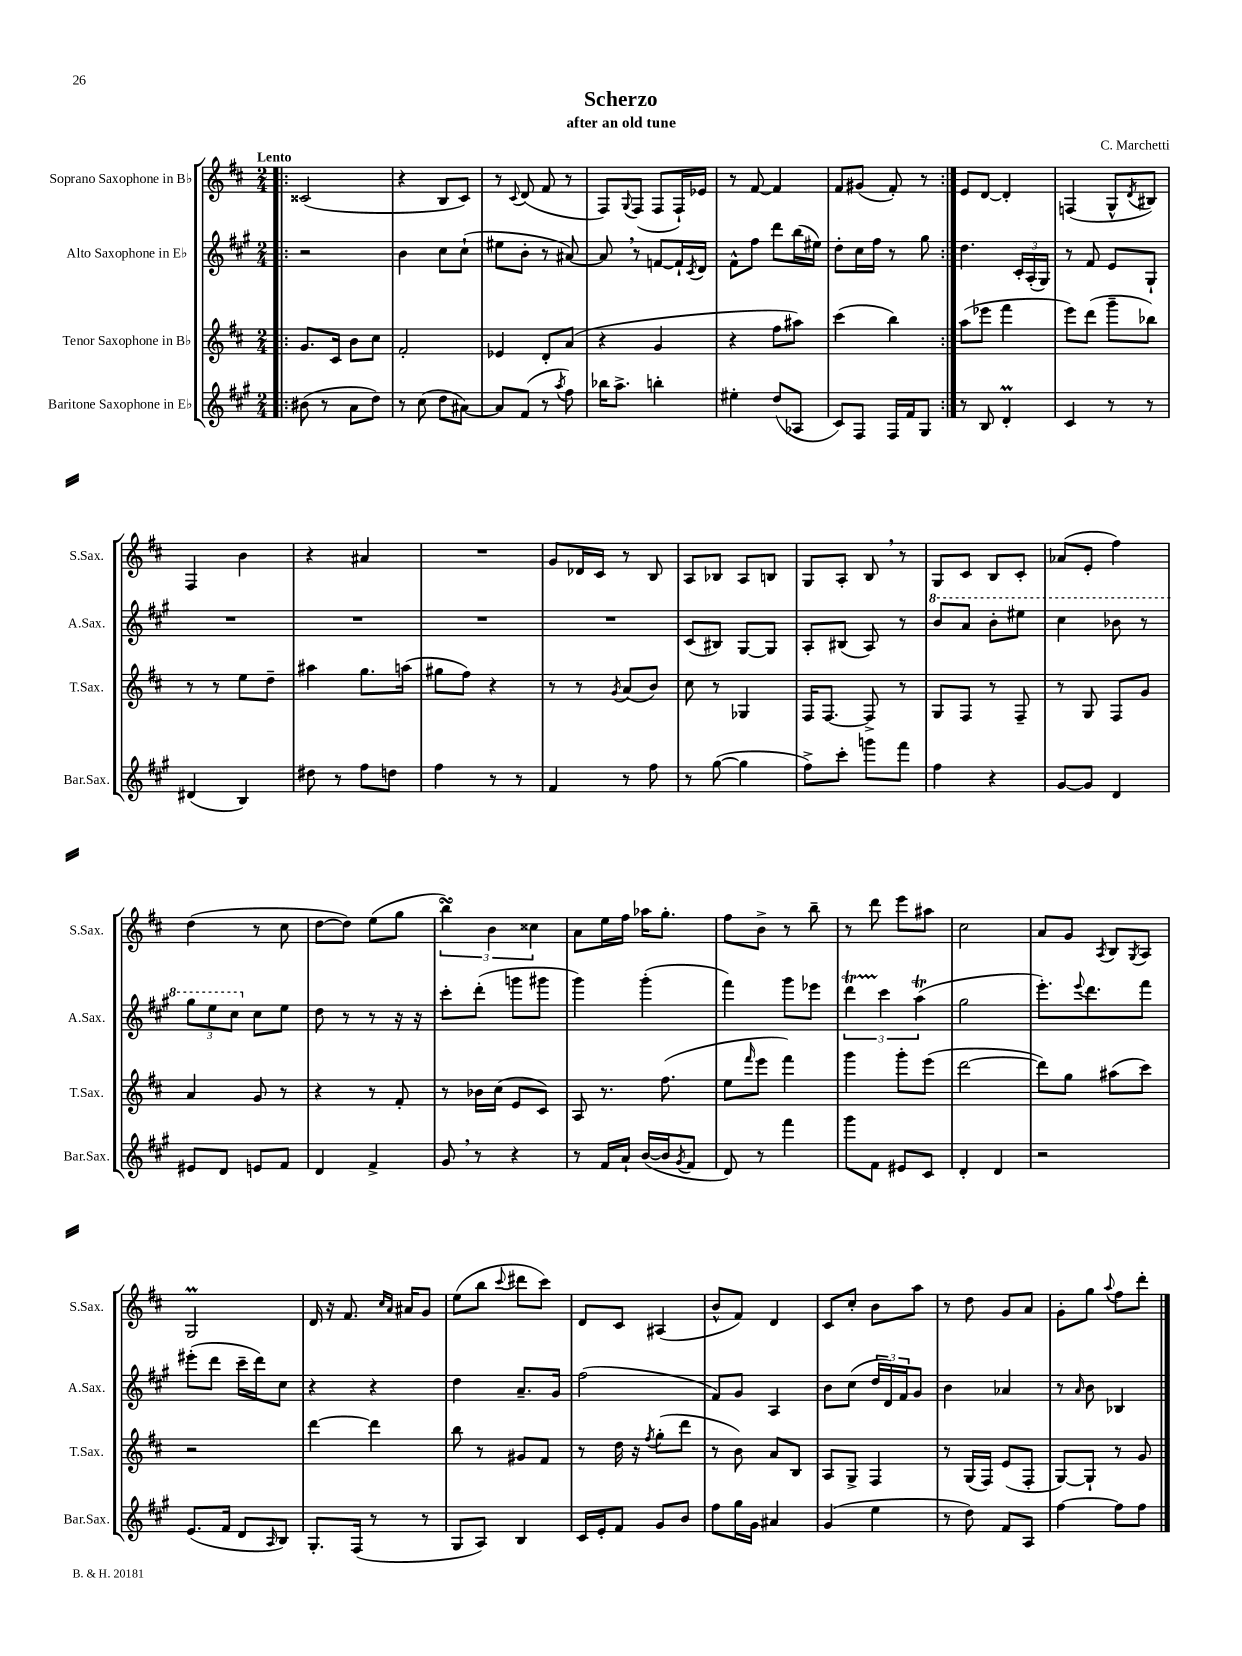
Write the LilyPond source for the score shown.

\header { title = "Scherzo" composer = "C. Marchetti" subtitle = "after an old tune" }
<<
\new StaffGroup <<
\new Staff = "s0" \with { instrumentName = "Soprano Saxophone in Bb" shortInstrumentName = "S.Sax." } {
    \clef treble \key d \major \numericTimeSignature \time 2/4 \tempo "Lento"
    \repeat volta 2 { \bar ".|:" cisis'2( |
    r4 b8 cis'8) |
    r8 \appoggiatura { cis'8 } d'8( fis'8 r8 |
    fis8) \appoggiatura { g8 } fis8( fis8 fis16-!) ees'16 |
    r8 fis'8~ fis'4 |
    fis'8 gis'8( fis'8-.) r8 | }
    e'8 d'8~ d'4-. |
    f4( g8-^ \acciaccatura { d'8 } bis8) |
    fis4 b'4 |
    r4 ais'4 |
    R2 |
    g'8 des'16 cis'16 r8 b8 |
    a8 bes8 a8 b8 |
    g8 a8-. b8 \breathe r8 |
    g8 cis'8 b8 cis'8-. |
    aes'8( e'8-. fis''4) |
    d''4( r8 cis''8 |
    d''8~ d''8) e''8( g''8 |
    \tuplet 3/2 { b''4\turn) b'4 cisis''4 } |
    a'8 e''16 fis''16 aes''16 g''8.-. |
    fis''8 b'8-> r8 b''8-- |
    r8 d'''8 e'''8 ais''8 |
    cis''2 |
    a'8 g'8 \acciaccatura { a8 } b8 \acciaccatura { g8 } a8 |
    g2\prall |
    d'16 r16 fis'8. \grace { cis''16 a'16 } ais'16 g'8 |
    e''8( b''8 \appoggiatura { cis'''8 } dis'''8 cis'''8) |
    d'8 cis'8 ais4( |
    b'8-^ fis'8) d'4 |
    cis'8 cis''8-. b'8 a''8 |
    r8 d''8 g'8 a'8 |
    g'8-. g''8 \appoggiatura { a''8 } fis''8 d'''8-. \bar "|." |
}
\new Staff = "s1" \with { instrumentName = "Alto Saxophone in Eb" shortInstrumentName = "A.Sax." } {
    \clef treble \key a \major \numericTimeSignature \time 2/4
    \repeat volta 2 { \bar ".|:" r2 |
    b'4 cis''8 cis''8-!( |
    eis''8 b'8-. r8 ais'8~) |
    ais'8 \breathe r8 f'8~ f'16-! \acciaccatura { cis'8 } d'16 |
    fis'8-^ fis''8 d'''8 b''16( eis''16) |
    d''8-. cis''16 fis''16 r8 gis''8 | }
    d''4. \tuplet 3/2 { cis'16-. a16-.( gis16) } |
    r8 fis'8 e'8 gis8-! |
    R2 |
    R2 |
    R2 |
    R2 |
    cis'8( bis8) gis8~ gis8 |
    a8-. bis8( a8) r8 |
    \ottava #1 b''8 a''8 b''8-. eis'''8 |
    cis'''4 bes''8 r8 |
    \tuplet 3/2 { gis'''8 e'''8 cis'''8 \ottava #0 } cis''8 e''8 |
    d''8 r8 r8 r16 r16 |
    cis'''8-. d'''8-.( g'''8 gis'''8 |
    gis'''4) gis'''4-.( |
    fis'''4) gis'''8 ees'''8 |
    \tuplet 3/2 { d'''4\startTrillSpan cis'''4\stopTrillSpan a''4\trill( } |
    gis''2 |
    e'''8.-.) \appoggiatura { e'''8 } d'''8. fis'''8 |
    eis'''8-.( d'''8 cis'''16-- d'''16) cis''8 |
    r4 r4 |
    d''4 a'8.-- gis'16 |
    fis''2( |
    fis'8) gis'8 a4 |
    b'8 cis''8( \tuplet 3/2 { d''16 d'16) fis'16 } gis'8 |
    b'4 aes'4 |
    r8 \grace { a'16 } b'8 bes4 \bar "|." |
}
\new Staff = "s2" \with { instrumentName = "Tenor Saxophone in Bb" shortInstrumentName = "T.Sax." } {
    \clef treble \key d \major \numericTimeSignature \time 2/4
    \repeat volta 2 { \bar ".|:" g'8. cis'16 b'8 cis''8 |
    fis'2-. |
    ees'4 d'8-. a'8( |
    r4 g'4 |
    r4 fis''8 ais''8) |
    cis'''4( b''4) | }
    a''8( ees'''8 fis'''4 |
    e'''8) d'''8( g'''8-- bes''8) |
    r8 r8 e''8 d''8-- |
    ais''4 g''8. a''16( |
    gis''8 fis''8) r4 |
    r8 r8 \acciaccatura { g'8 } a'8( b'8) |
    cis''8 r8 ges4 |
    fis16 fis8.~ fis8-> r8 |
    g8 fis8 r8 fis8-- |
    r8 g8 fis8 g'8 |
    a'4 g'8 r8 |
    r4 r8 fis'8-. |
    r8 bes'16 cis''16( e'8 cis'8) |
    a8 r8. fis''8.( |
    e''8 \grace { fis'''16 } e'''8 fis'''4) |
    g'''4 g'''8-. e'''8( |
    d'''2~ |
    d'''8) g''8 ais''8( cis'''8) |
    r2 |
    d'''4~ d'''4 |
    b''8 r8 gis'8 fis'8 |
    r8 d''16 r16 \acciaccatura { fis''8 } g''8-.( d'''8 |
    r8 b'8) a'8 b8 |
    a8 g8-> fis4 |
    r8 g16( fis16) e'8( fis8-. |
    g8~) g8-! r8 g'8 \bar "|." |
}
\new Staff = "s3" \with { instrumentName = "Baritone Saxophone in Eb" shortInstrumentName = "Bar.Sax." } {
    \clef treble \key a \major \numericTimeSignature \time 2/4
    \repeat volta 2 { \bar ".|:" bis'8( r8 a'8 d''8) |
    r8 cis''8( d''8 ais'8~) |
    ais'8 fis'8( r8 \acciaccatura { a''8 } fis''8) |
    bes''16 a''8.-> b''4-. |
    eis''4-. d''8( aes8 |
    cis'8) fis8 fis16 fis'16 gis8 | }
    r8 b8 d'4-.\prall |
    cis'4 r8 r8 |
    dis'4( b4) |
    dis''8 r8 fis''8 d''8 |
    fis''4 r8 r8 |
    fis'4 r8 fis''8 |
    r8 gis''8~( gis''4 |
    fis''8->) cis'''8-. g'''8 fis'''8 |
    fis''4 r4 |
    gis'8~ gis'8 d'4 |
    eis'8 d'8 e'8 fis'8 |
    d'4 fis'4-> |
    gis'8 \breathe r8 r4 |
    r8 fis'16 a'16-! b'16~( b'16 \acciaccatura { gis'8 } fis'8 |
    d'8) r8 fis'''4 |
    gis'''8 fis'8 eis'8 cis'8 |
    d'4-. d'4 |
    r2 |
    e'8.( fis'16 d'8 \grace { a16 } b8) |
    gis8.-. fis16( r8 r8 |
    gis8 a8) b4 |
    cis'16 e'16-. fis'8 gis'8 b'8 |
    fis''8 gis''16 gis'16 ais'4 |
    gis'4( e''4 |
    r8 d''8) fis'8 a8 |
    fis''4~ fis''8 fis''8 \bar "|." |
}
>>
>>
\layout { \context { \Score \remove "Bar_number_engraver" } }
